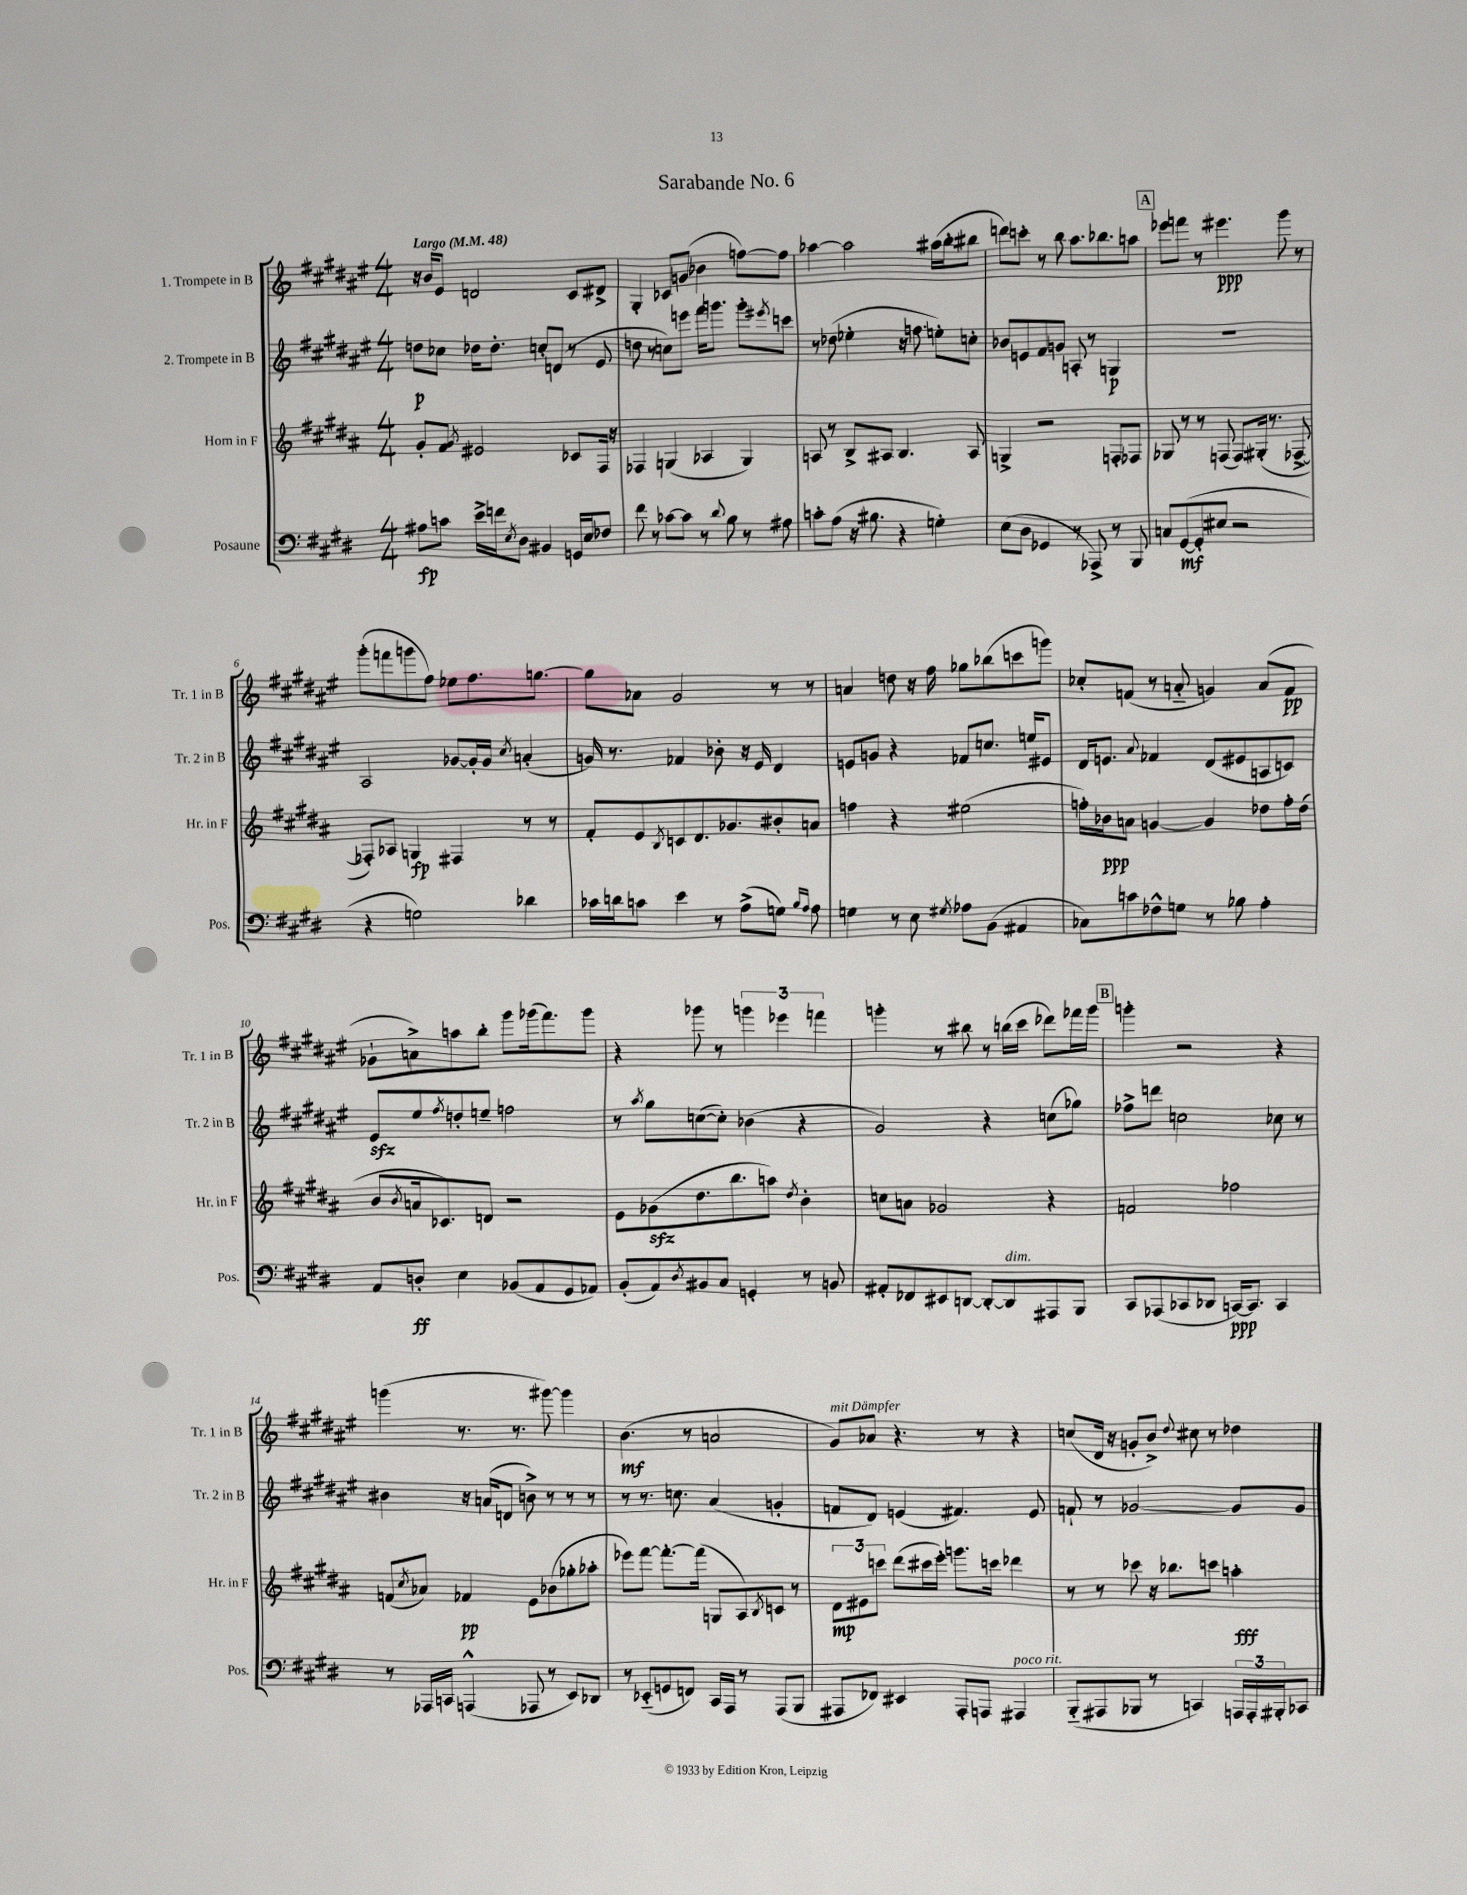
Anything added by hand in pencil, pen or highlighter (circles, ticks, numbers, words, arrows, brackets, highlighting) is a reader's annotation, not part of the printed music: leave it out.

**kern	**kern	**kern	**kern
*staff4	*staff3	*staff2	*staff1
*clefF4	*clefG2	*clefG2	*clefG2
*k[f#c#g#d#]	*k[f#c#g#d#a#]	*k[f#c#g#d#a#e#]	*k[f#c#g#d#a#e#]
*M4/4	*M4/4	*M4/4	*M4/4
*MM48	*MM48	*MM48	*MM48
8A#\L	8g#'/L	8dd\L	16r
.	.	.	16b/LK
8c\J	8f#/J	8cc-\J	8e#/J
.	8qg#/	.	.
16e^\LL	2e#/	16dd-\LK	2d/
16f\J	.	8.dd-'\J	.
8qE/	.	.	.
8D#\J	.	.	.
4BB#/	.	8cc'/L	.
.	.	(8d/J	.
16GG/LL	8c-/L	8r	8c#/L
16E/J	.	.	.
8F-/J	16F#/Jk	8e#/	8d#^/J
.	16r	.	.
=	=	=	=
8f#\	4F-/	8dd\	4G#'/
8r	.	8r	.
[8c-\L	(4G/	8cc\L)	8c-/L
8c-\]J	.	8eee\J	(8g/J
8r	4A-/	16fff#\LK	4b-\
.	.	8.ggg\J	.
8qqd#/	.	.	.
8B\	.	.	.
8r	4G/)	8ggg'\L	[8ff\L)
.	.	8qeee#/	.
8A#\	.	8ccc\J	8ff\]J
=	=	=	=
8c'\L	8A/	8r	[4aa-\
(8A\J	8r	(8dd-\	.
16r	8B^/L	4ee-'\	2aa-\]
8.B#\	.	.	.
.	8A#/J	.	.
4r	4.B/	16r	.
.	.	8.ff\	.
4G'\)	.	8ee'\L)	(16aa#\LL
.	.	.	16bb'\J
.	8A#/	8cc'\J	8bb#\J
=	=	=	=
(8E\L	4G^/	8b-/L	8ddd\L)
8D#\J	.	8e/	8ccc'\J
4GG-/	2r	8f#/	8r
.	.	8g/J	8bb\
8r	.	8A'/	8.aa#\L
8AAA-^/)	.	8r	.
.	.	.	8.bb-\
8r	8F'/L	4G/	.
8BBB/	8F-/J	.	8aa\J
=	=	=	=
8C/L	8G-/	1r	8eee-\L
([8GG#/	8r	.	8fff\J
8GG#'/]	8r	.	8r
8E#/J	(8F/	.	4.eee#\
2r	8F/L)	.	.
.	(16G#'/Jk	.	.
.	8.r	.	.
.	.	.	8ggg#\
.	[8F-^/	.	8r
=	=	=	=
4r	8F-'/]L)	2A#/	(8ggg#'\L
.	8A-/J	.	8fff\
2G\)	4G/	.	8ggg\
.	.	.	8ff#\J)
.	4F#/	[8g-/L	8ee-\L
.	.	16g-'/]L	8.ff#\
.	.	16g-/JJ	.
.	.	8qcc#/	.
4d-\	8r	(4a'/	.
.	.	.	[8.gg\J
.	8r	.	.
=	=	=	=
16c-\LL	8f#'/L	16g/)	8gg\]L
16d\J	.	8.r	.
8c\J	8e/	.	8a-\J
.	8qB/	.	.
4e\	8c/	4f-/	2g#/
.	8.d#/	.	.
8r	.	8b-'\	.
.	8.g-/	.	.
(8A^\L	.	16r	.
.	.	16e#/	.
8G\J)	8b#'/	4d#/	8r
16qqB/LL	.	.	.
16qqA/JJ	.	.	.
8A\	8a/J	.	8r
=	=	=	=
4G\	4ff\	8e/L	4a/
.	.	8g/J	.
8r	4r	4r	8dd\
8E\	.	.	16r
.	.	.	16ff#\
8qG#/	.	.	.
8A-\L	(2ee#\	8f-/L	8gg-\L
(8BB\J	.	8.cc/J	(8bb-\
4AA#/	.	.	8ccc\
.	.	16ee/LK	.
.	.	8e#/J	8ggg\J)
=	=	=	=
8C-\L)	16ff'\LL)	16d#/LK	8cc-'/L
.	16b-\J	8.e/J	.
8c\	8a\J	.	(8f/J
.	.	8qqa#/	.
8F-^^\	[4g/	4f-/	8r
8G\J	.	.	8a'~/
8r	4g/]	(8d#/L	4g/)
8B-\	.	8e#/	.
4A'\	8dd-\L	8A/	(8a/L
.	16ff'\L	8c/J)	8f/J
.	(16dd-\JJ	.	.
=	=	=	=
8AA/L	8b/L	8e#/L	8g-`\L
.	8qb/	.	.
8D'/J	16a/k	8ee#/	8a^\)
.	8.c-/)	.	.
.	.	8qff#/	.
4E\	.	8dd'/	8aa\
.	8d/J	8ee~/J	8bb'\J
(8BB-/L	2r	2ff\	8ggg#\L
8AA/	.	.	(16ggg-\k
.	.	.	8.fff#\)
8GG#/	.	.	.
8AA-/J)	.	.	8ggg-\J
=	=	=	=
(8BB'/L	8e\L	8r	4r
.	.	8qaa#/	.
8AA/)	(8g-\	8gg#\L	.
8qD#/	.	.	.
8BB#/	8.dd#\	([8cc\	8ggg-\
8C#/J	.	8cc'\]J)	8r
.	8.bb\	.	.
4GG'/	.	(4b-\	6ggg\
.	8aa\J)	.	.
.	.	.	6eee-\
.	8qdd#/	.	.
8r	4b'\	4r	.
.	.	.	6fff\
8BB/	.	.	.
=	=	=	=
8AA#'/L	8cc\L	2g#/)	4ggg'\
8FF-/	8a\J	.	.
8EE#/	2g-/	.	8r
[8DD/J	.	.	8bb#\
8DD'/_L	.	4r	8r
8DD/]	.	.	(16bb\LL
.	.	.	16ccc#\JJ
8AAA#/	4r	(8cc\L	8ddd-\L)
8BBB/J	.	8gg-\J)	16fff-\L
.	.	.	16ggg\JJ
=	=	=	=
8CC#/L	2f/	8ff-^\L	4ggg'\
(8AAA-/	.	8ddd\J	.
8CC-/	.	2cc\	2r
8DD-/J	.	.	.
[16CC/LK)	2ff-\	.	.
8.CC/]J	.	.	.
4CC/	.	8cc-\	4r
.	.	8r	.
=	=	=	=
8r	(8f/L	4b#\	(4ggg\
.	8qcc#/	.	.
16AAA-/LL	8a-/J)	.	.
16CC/JJ	.	.	.
(4AAA^^/	4f-/	16r	8.r
.	.	(16a/LK	.
.	.	8d/J	.
.	.	.	8.r
8AAA-/	8e\L	8b^\)	.
8r	(8b-\	8r	[8ggg#\)
8EE/L)	8gg-'\	8r	4ggg#\]
8DD-/J	8aa-'\J	8r	.
=	=	=	=
8r	8eee-\L)	8r	(4.b\
(8EE-'~/L	[8fff#\J	8.r	.
8GG/	8.fff#'\_L	.	.
.	.	8.cc\	.
8FF/J)	.	.	8r
.	(16fff#\]Jk	.	.
16CC#/LL	8G/L	(4a#/	2a/
16AAA/JJ	.	.	.
8r	8A#/)	.	.
.	8qB/	.	.
(8AAA/L	8c/J	4g'/	.
8BBB/J	8r	.	.
=	=	=	=
8AAA#/L	12d#\L	8f/L	8g#/L)
.	12e#\	.	.
8FF-/J)	.	8d#/J)	8a-/J
.	12ccc\J	.	.
4EE#/	(8ddd#\L	(4e/	4.r
.	16ccc#\L	.	.
.	16eee'\JJ)	.	.
8AAA#'/L	8.ggg\L	4.f#/)	.
8AAA/J	.	.	8r
.	16ccc\Jk	.	.
4AAA#/	4ddd-\	.	4r
.	.	8e/	.
=	=	=	=
(8BBB'~/L	8r	8f`/	(8cc/L
8AAA#/	8r	8r	16d#/Jk
.	.	.	16r
8BBB-/J	8ccc-\	[2g-/	8g'/L
8r	16r	.	8b^/J)
.	8.bb-\L	.	.
.	.	.	8qqdd#/
4CC/)	.	.	8cc#\
.	8ccc\J	.	8r
24AAA/LL	4aa'\	8g-/]L	4dd-\
24AAA'/	.	.	.
24BBB#'/J	.	.	.
8CC-/J	.	8g-/J	.
==	==	==	==
*-	*-	*-	*-
